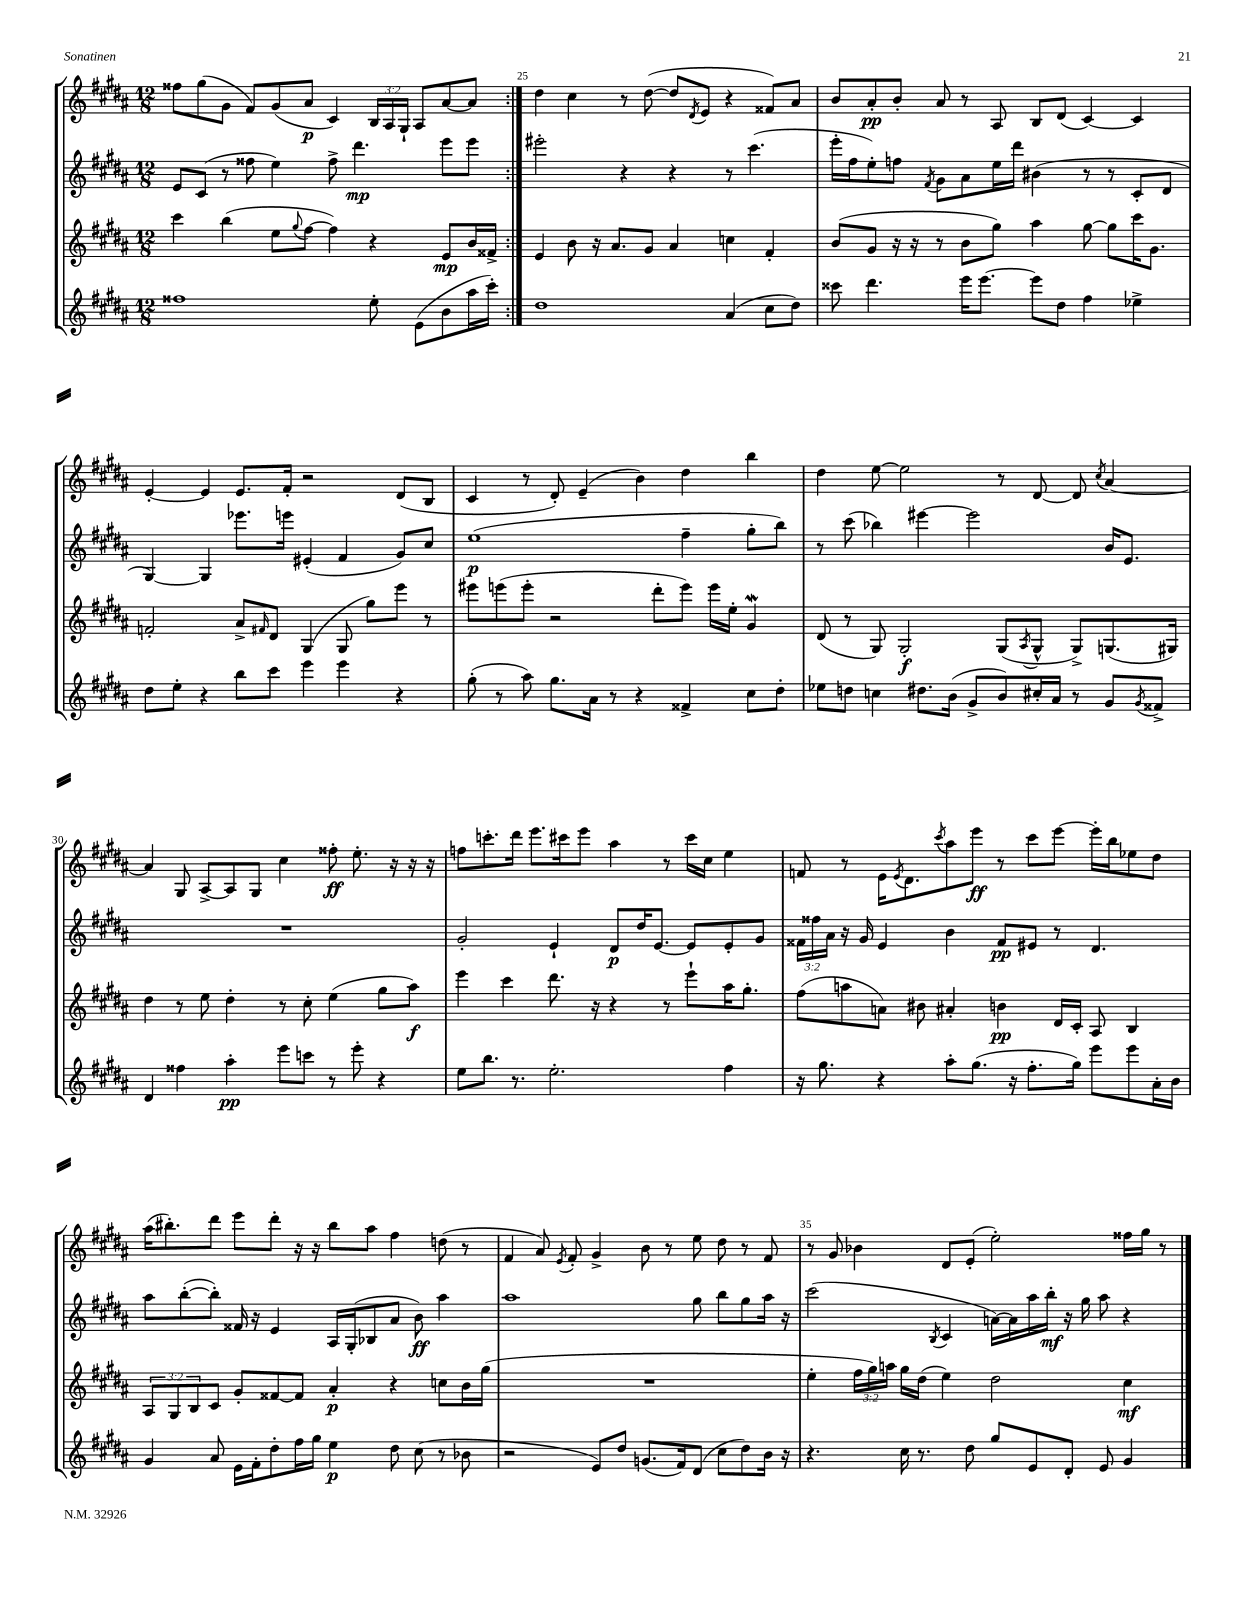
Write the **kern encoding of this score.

**kern	**kern	**kern	**kern
*staff4	*staff3	*staff2	*staff1
*clefG2	*clefG2	*clefG2	*clefG2
*k[f#c#g#d#a#]	*k[f#c#g#d#a#]	*k[f#c#g#d#a#]	*k[f#c#g#d#a#]
*M12/8	*M12/8	*M12/8	*M12/8
1ff##	4ccc#\	8e/L	8ff##\L
.	.	(8c#/J	(8gg#\
.	(4bb\	8r	8g#\J
.	.	8ff##\	8f#/L)
.	8ee\L	4ee\)	(8g#/
.	8qqgg#/	.	.
.	[8ff#\J	.	8a#/J
.	4ff#\])	8ff##^\	4c#/)
.	.	4.ddd#\	.
8ee'\	4r	.	24B/LL
.	.	.	24A#/
.	.	.	24G#`/JJ
(8e\L	.	.	8A#/L
8b\	8e/L	8eee\L	[8a#/
16aa#\L	16b/L	8eee\J	8a#/]J
16ccc#'\JJ)	16f##^/JJ	.	.
=:|!	=:|!	=:|!	=:|!
1dd#	4e/	2eee#'\	4dd#\
.	8b\	.	4cc#\
.	16r	.	.
.	8.a#/L	.	.
.	.	4r	8r
.	8g#/J	.	([8dd#\
.	4a#/	4r	8dd#/]L
.	.	.	8qd#/
.	.	.	8e/J
(4a#/	4cc\	8r	4r
.	.	(4.ccc#\	.
8cc#\L	4f#'/	.	8f##/L)
8dd#\J)	.	.	8a#/J
=	=	=	=
8ccc##\	(8b/L	16eee'\LL	8b/L
.	.	16ff#\J	.
4.ddd#\	8g#/J	8ee'\)	8a#'/
.	16r	8ff\J	8b'/J
.	16r	.	.
.	.	8qf#/	.
.	8r	8g#\L	8a#/
16eee\LK	8b\L	8a#\	8r
[8.eee\J	.	.	.
.	8gg#\J)	16ee\L	8A#/
.	.	16ddd#\JJ	.
8eee\]L	4aa#\	(4b#\	8B/L
8dd#\J	.	.	(8d#/J
4ff#\	[8gg#\	8r	[4c#/)
.	8gg#\]L	8r	.
4ee-^\	16ccc#\K	8c#'/L	4c#/]
.	8.g#\J	.	.
.	.	8d#/J	.
=	=	=	=
8dd#\L	2f'/	[4G#/)	[4e'/
8ee'\J	.	.	.
4r	.	4G#/]	4e/]
8bb\L	8a#^/L	8.eee-\L	8.e/L
.	16qqf#/	.	.
8ccc#\J	8d#/J	.	.
.	.	16eee\Jk	16f#'/Jk
4eee\	(4G#/	(4e#'/	2r
4eee\	8G#/	4f#/	.
.	8gg#\L)	.	.
4r	8eee\J	8g#/L)	(8d#/L
.	8r	8cc#/J	8B/J
=	=	=	=
(8gg#'\	8eee#\L	(1ee	4c#/
8r	(8eee\	.	.
8aa#\)	8eee'\J	.	8r
8.gg#\L	2r	.	8d#'/)
.	.	.	(4e~/
16a#\Jk	.	.	.
8r	.	.	.
4r	.	.	4b\)
.	8ddd#'\L	.	.
4f##^/	8eee\J)	4ff#~\	4dd#\
.	16eee\LL	.	.
.	16ee'\JJ	.	.
8cc#\L	4g#/	8gg#'\L	4bb\
8dd#'\J	.	8bb\J)	.
=	=	=	=
8ee-\L	(8d#/	8r	4dd#\
8dd\J	8r	(8ccc#\	.
4cc\	8G#/)	4bb-\)	[8ee\
.	2G#'/	.	2ee\]
8.dd#\L	.	[4eee#\	.
(16b\Jk	.	.	.
8g#^/L	.	2eee#\]	.
8b/)	(8G#/L	.	8r
.	8qA#/	.	.
16cc#'/L	8G#^^/J	.	[8d#/
16a#/JJ	.	.	.
8r	8G#^/L)	.	8d#/]
.	.	.	8qcc#/
8g#/L	(8.G/	16b/LK	[4a#/
.	.	8.e/J	.
8qg#/	.	.	.
8f##^/J	.	.	.
.	16G#/Jk)	.	.
=	=	=	=
4d#/	4dd#\	1.r	4a#/]
4ff##\	8r	.	8G#/
.	8ee\	.	[8A#^/L
4aa#'\	4dd#'\	.	8A#/]
.	.	.	8G#/J
8eee\L	8r	.	4cc#\
8ccc\J	8cc#'\	.	.
8r	(4ee\	.	8ff##'\
8eee'\	.	.	8.ee'\
4r	8gg#\L	.	.
.	.	.	16r
.	8aa#\J)	.	16r
.	.	.	16r
=	=	=	=
8ee\L	4eee\	2g#'/	8ff\L
8.bb\J	.	.	8.ccc'\
.	4ccc#\	.	.
8.r	.	.	16ddd#\Jk
.	.	.	8.eee\L
2.ee'\	8.ddd#\	4e`/	.
.	.	.	16ccc#\k
.	.	.	8eee\J
.	16r	.	.
.	4r	8d#/L	4aa#\
.	.	16dd#/K	.
.	.	[8.e/J	.
.	8r	.	8r
.	8eee`\L	8e/]L	16ccc#\LL
.	.	.	16cc#\JJ
4ff#\	16aa#\K	8e'/	4ee\
.	8.gg#'\J	.	.
.	.	8g#/J	.
=	=	=	=
16r	(8ff#\L	24f##\LL	8f/
.	.	24ff##\	.
8.gg#\	.	.	.
.	.	24a#\JJ	.
.	8aa\	16r	8r
.	.	16g#/	.
4r	8a\J)	4e/	16e\LK
.	.	.	8qe/
.	.	.	8.d#\
.	8b#\	.	.
.	.	.	8qccc#/
8aa#'\L	4a#'/	4b\	8aa#\
(8.gg#\J	.	.	8eee\J
.	4b\	8f##/L	8r
16r	.	.	.
8.ff#'\L	.	8e#/J	8ccc#\L
.	16d#/LL	8r	[8eee\J
16gg#\Jk)	16c#'/JJ	.	.
8eee\L	8A#/	4.d#/	16eee'\]LL
.	.	.	16bb\J
8eee\	4B/	.	8ee-\
16a#'\L	.	.	8dd#\J
16b\JJ	.	.	.
=	=	=	=
4g#/	12A#/L	8aa#\L	(16aa#\LK
.	.	.	8.bb#'\)
.	12G#/	.	.
.	.	([8bb'\	.
.	12B/	.	.
8a#/	8c#/J	8bb'\]J)	8ddd#\J
16e\LL	8g#'/L	16f##/	8eee\L
16f#'\J	.	16r	.
8dd#'\	[8f##/	4e/	8ddd#'\J
16ff#\L	8f##/]J	.	16r
16gg#\JJ	.	.	16r
4ee\	4a#'/	16A#/LL	8bb#\L
.	.	(16G#'/J	.
.	.	8B-/	8aa#\J
8dd#\	4r	8a#/J	4ff#\
(8cc#\	.	8b\)	.
8r	8cc\L	4aa#\	(8dd\
8b-\	16b\L	.	8r
.	(16gg#\JJ	.	.
=	=	=	=
2r	1.r	1aa#	4f#/
.	.	.	8a#/)
.	.	.	8qe/
.	.	.	8f#'/
8e/L)	.	.	4g#^/
8dd#/J	.	.	.
(8.g/L	.	.	8b\
.	.	.	8r
16f#/k)	.	.	.
(8d#/J	.	8gg#\	8ee\
8cc#\L	.	8bb\L	8dd#\
8dd#\)	.	8gg#\	8r
16b\Jk	.	16aa#\Jk	8f#/
16r	.	16r	.
=	=	=	=
4.r	4ee'\	(2ccc#\	8r
.	.	.	8g#/
.	24ff#\LL	.	4b-\
.	24gg#\)	.	.
.	24aa\JJ	.	.
16cc#\	16gg#\LL	.	.
8.r	(16dd#\JJ	.	.
.	.	8qB/	.
.	4ee\)	4c#/	8d#/L
8dd#\	.	.	(8e'/J
8gg#/L	2dd#\	[16a\LL)	2ee'\)
.	.	16a\]	.
8e/	.	16aa#\	.
.	.	16bb'\JJ	.
8d#'/J	.	16r	.
.	.	16gg#\	.
8e/	.	8aa#\	.
4g#/	4cc#\	4r	16ff##\LL
.	.	.	16gg#\JJ
.	.	.	8r
==	==	==	==
*-	*-	*-	*-
